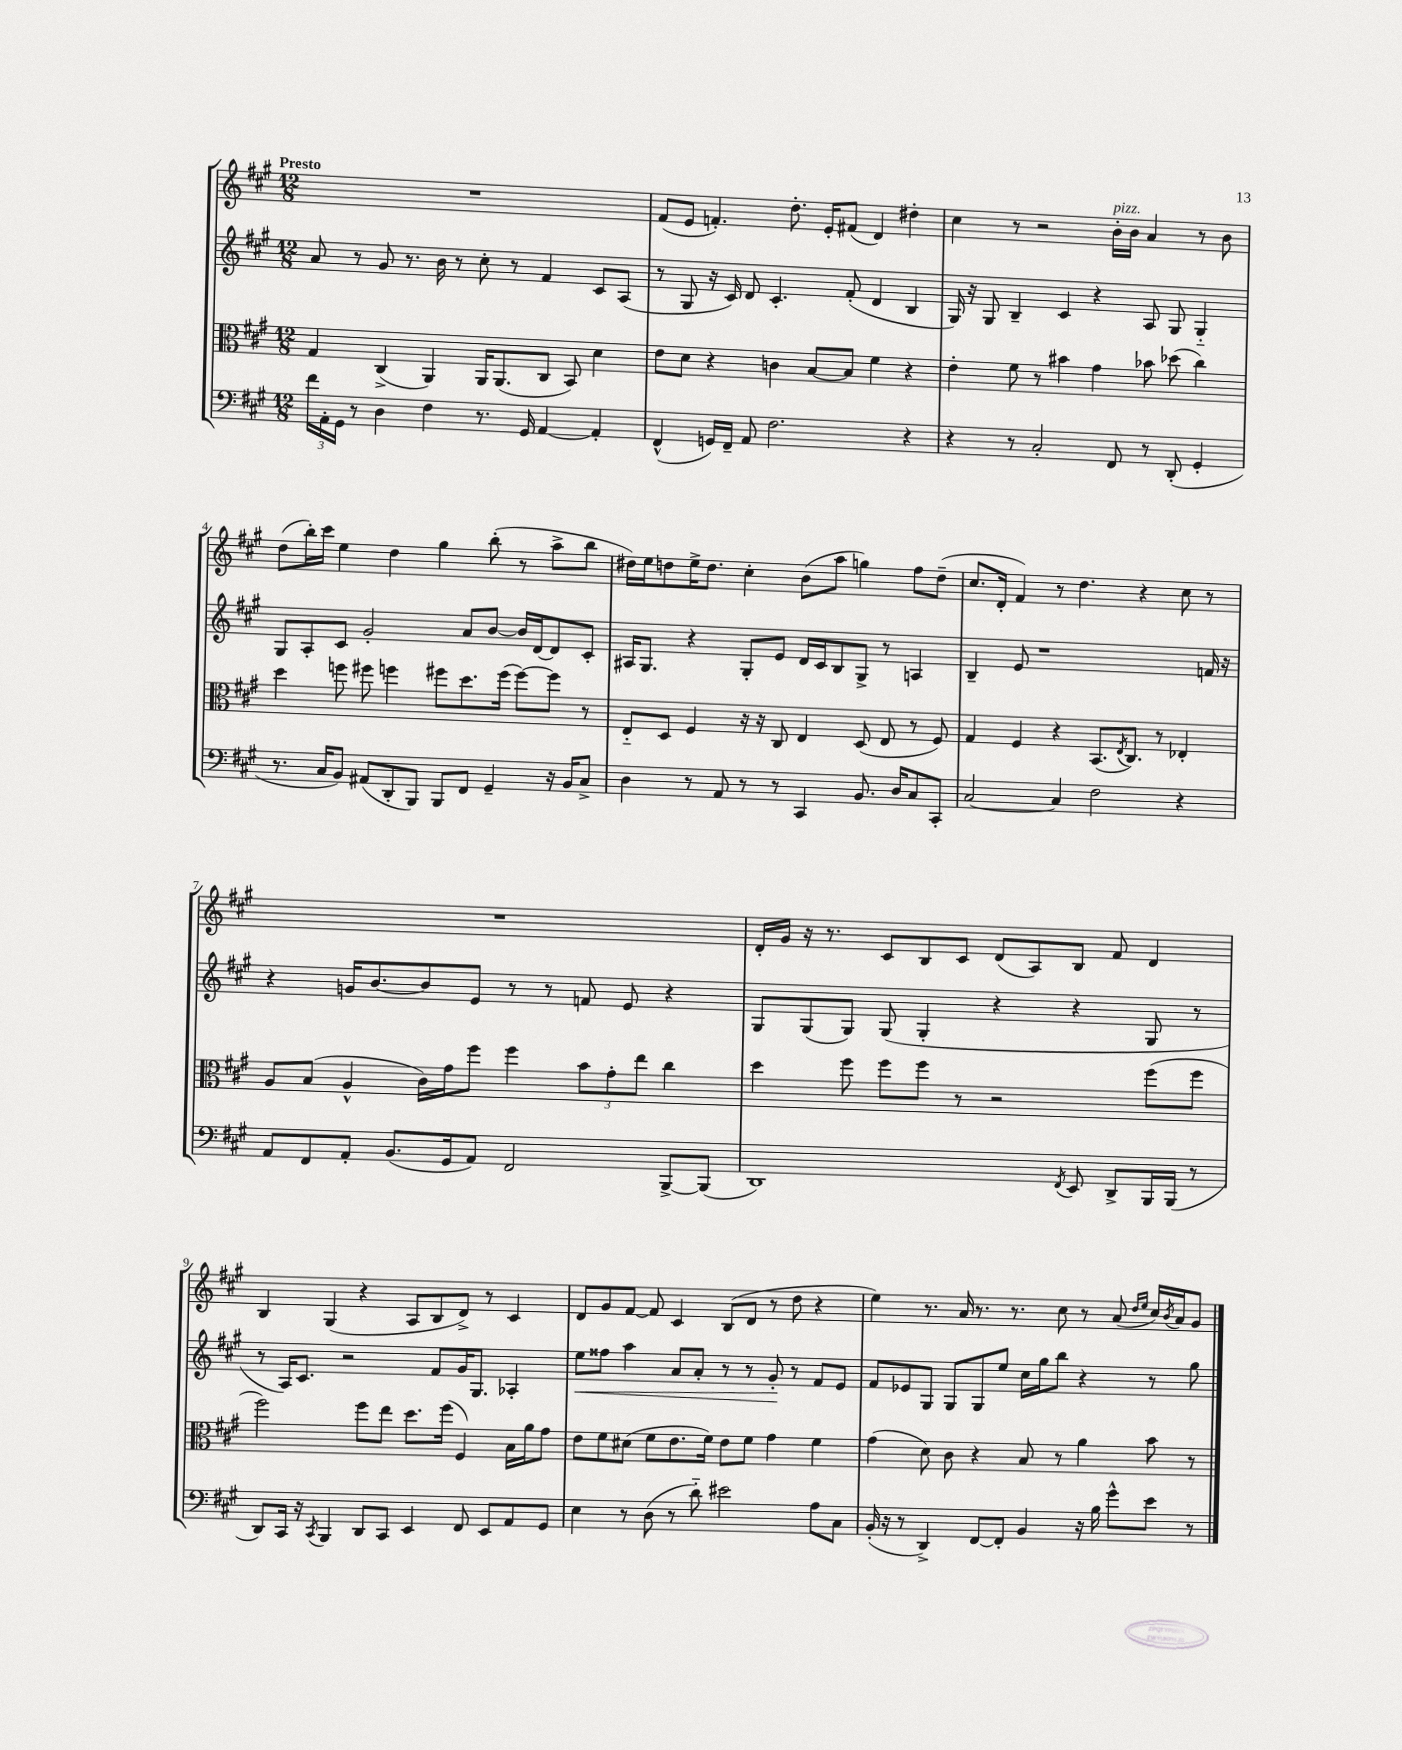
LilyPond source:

<<
\new StaffGroup <<
\new Staff = "s0" {
    \clef treble \key a \major \numericTimeSignature \time 12/8 \tempo "Presto"
    R1. |
    fis'8( e'8 f'4.-.) d''8.-. e'16-. fis'8( d'4) dis''4-. |
    cis''4 r8 r2 b'16-.^\markup { \italic "pizz." } b'16 a'4 r8 b'8 |
    d''8( b''16-.) cis'''16 e''4 d''4 gis''4 b''8-.( r8 a''8-> b''8 |
    dis''16) e''16 d''8 e''16-> d''8. cis''4-. b'8( a''8 g''4) fis''8 d''8--( |
    cis''8. d'16-. fis'4) r8 d''4. r4 cis''8 r8 |
    R1. |
    d'16-. gis'16 r16 r8. cis'8 b8 cis'8 d'8( a8) b8 fis'8 d'4 |
    b4 gis4( r4 a8 b8 d'8->) r8 cis'4 |
    d'8 gis'8 fis'8~ fis'8 cis'4 b8( d'8 r8 d''8 r4 |
    e''4) r8. a'16 r8. r8. cis''8 r8 a'8( \grace { d''16 e''16 } cis''16) \acciaccatura { b'8 } a'16 gis'8 \bar "|." |
}
\new Staff = "s1" {
    \clef treble \key a \major \numericTimeSignature \time 12/8
    a'8 r8 gis'8 r8. b'16 r8 cis''8-. r8 fis'4 cis'8 a8( |
    r8 gis8 r16 cis'16) d'8 cis'4.-. fis'8-.( d'4 b4 |
    gis16) r16 gis8 b4-- cis'4 r4 a8 gis8 gis4-_ |
    gis8 a8-. cis'8 gis'2-. a'8 b'8~ b'16 d'16~ d'8 cis'8-. |
    ais16 gis8. r4 gis8-. e'8 d'16 cis'16 b8 gis8-> r8 a4 |
    b4-- e'8 r1 f'16 r16 |
    r4 g'16 b'8.~ b'8 e'8 r8 r8 f'8 e'8 r4 |
    gis8 gis8( gis8) gis8( gis4-. r4 r4 gis8 r8 |
    r8 a16) cis'8. r2 fis'8 gis'16 gis8. aes4-. |
    e''8\< fisis''8 a''4 a'8 a'8-. r8 r8 gis'8-.\! r8 fis'8 e'8 |
    fis'8 ees'8 gis8 gis8 gis8 e''8 cis''16 gis''16 b''8 r4 r8 gis''8 \bar "|." |
}
\new Staff = "s2" {
    \clef alto \key a \major \numericTimeSignature \time 12/8
    gis4 cis4->( a,4) a,16 a,8.( cis8 b,8) d'4 |
    e'8 d'8 r4 c'4 b8~ b8 fis'4 r4 |
    e'4-. fis'8 r8 bis'4 gis'4 bes'8 des''8( cis''4) |
    d''4 f''8 fis''8 f''4 fis''8 d''8. fis''16( fis''8~) fis''8 r8 |
    e8-_ d8 fis4 r16 r16 cis8 e4 d8( e8 r8 fis8) |
    gis4 fis4 r4 b,8.( \acciaccatura { e8 } cis8.) r8 ees4-. |
    a8 b8( a4-^ cis'16) gis'16 fis''8 fis''4 \tuplet 3/2 { b'8 gis'8-. e''8 } cis''4 |
    d''4 fis''8 fis''8 fis''8 r8 r2 fis''8( fis''8 |
    fis''2) fis''8 e''8 d''8. fis''16( fis4) b16 a'16 gis'8 |
    e'8 fis'8 dis'8( fis'8 e'8. fis'16) e'8 fis'8 gis'4 fis'4 |
    gis'4( d'8) cis'8 r4 b8 r8 a'4 b'8 r8 \bar "|." |
}
\new Staff = "s3" {
    \clef bass \key a \major \numericTimeSignature \time 12/8
    \tuplet 3/2 { fis'16 a,16-. gis,16 } r8 d4 fis4 r8. gis,16 a,4~ a,4-. |
    fis,4-^( g,16) fis,16-- a,8 fis2. r4 |
    r4 r8 cis2-. fis,8 r8 d,8-.( gis,4-. |
    r8. cis16 b,8) ais,8( d,8-. b,,8) b,,8 fis,8 gis,4-- r16 b,16 cis8-> |
    d4 r8 a,8 r8 r8 cis,4 b,8. d16 cis8 cis,8-. |
    cis2~ cis4 fis2 r4 |
    a,8 fis,8 a,8-. b,8.( gis,16 a,8) fis,2 b,,8~-> b,,8( |
    d,1) \acciaccatura { fis,8 } e,8 d,8-> b,,16 b,,16( r8 |
    d,8) cis,16 r16 \acciaccatura { cis,8 } b,,4 d,8 cis,8 e,4 fis,8 e,8 a,8 gis,8 |
    e4 r8 d8( r8 d'8-_) eis'2 a8 cis8 |
    b,16-.( r16 r8 d,4->) fis,8~ fis,8-. b,4 r16 b16 gis'8-^ e'8 r8 \bar "|." |
}
>>
>>
